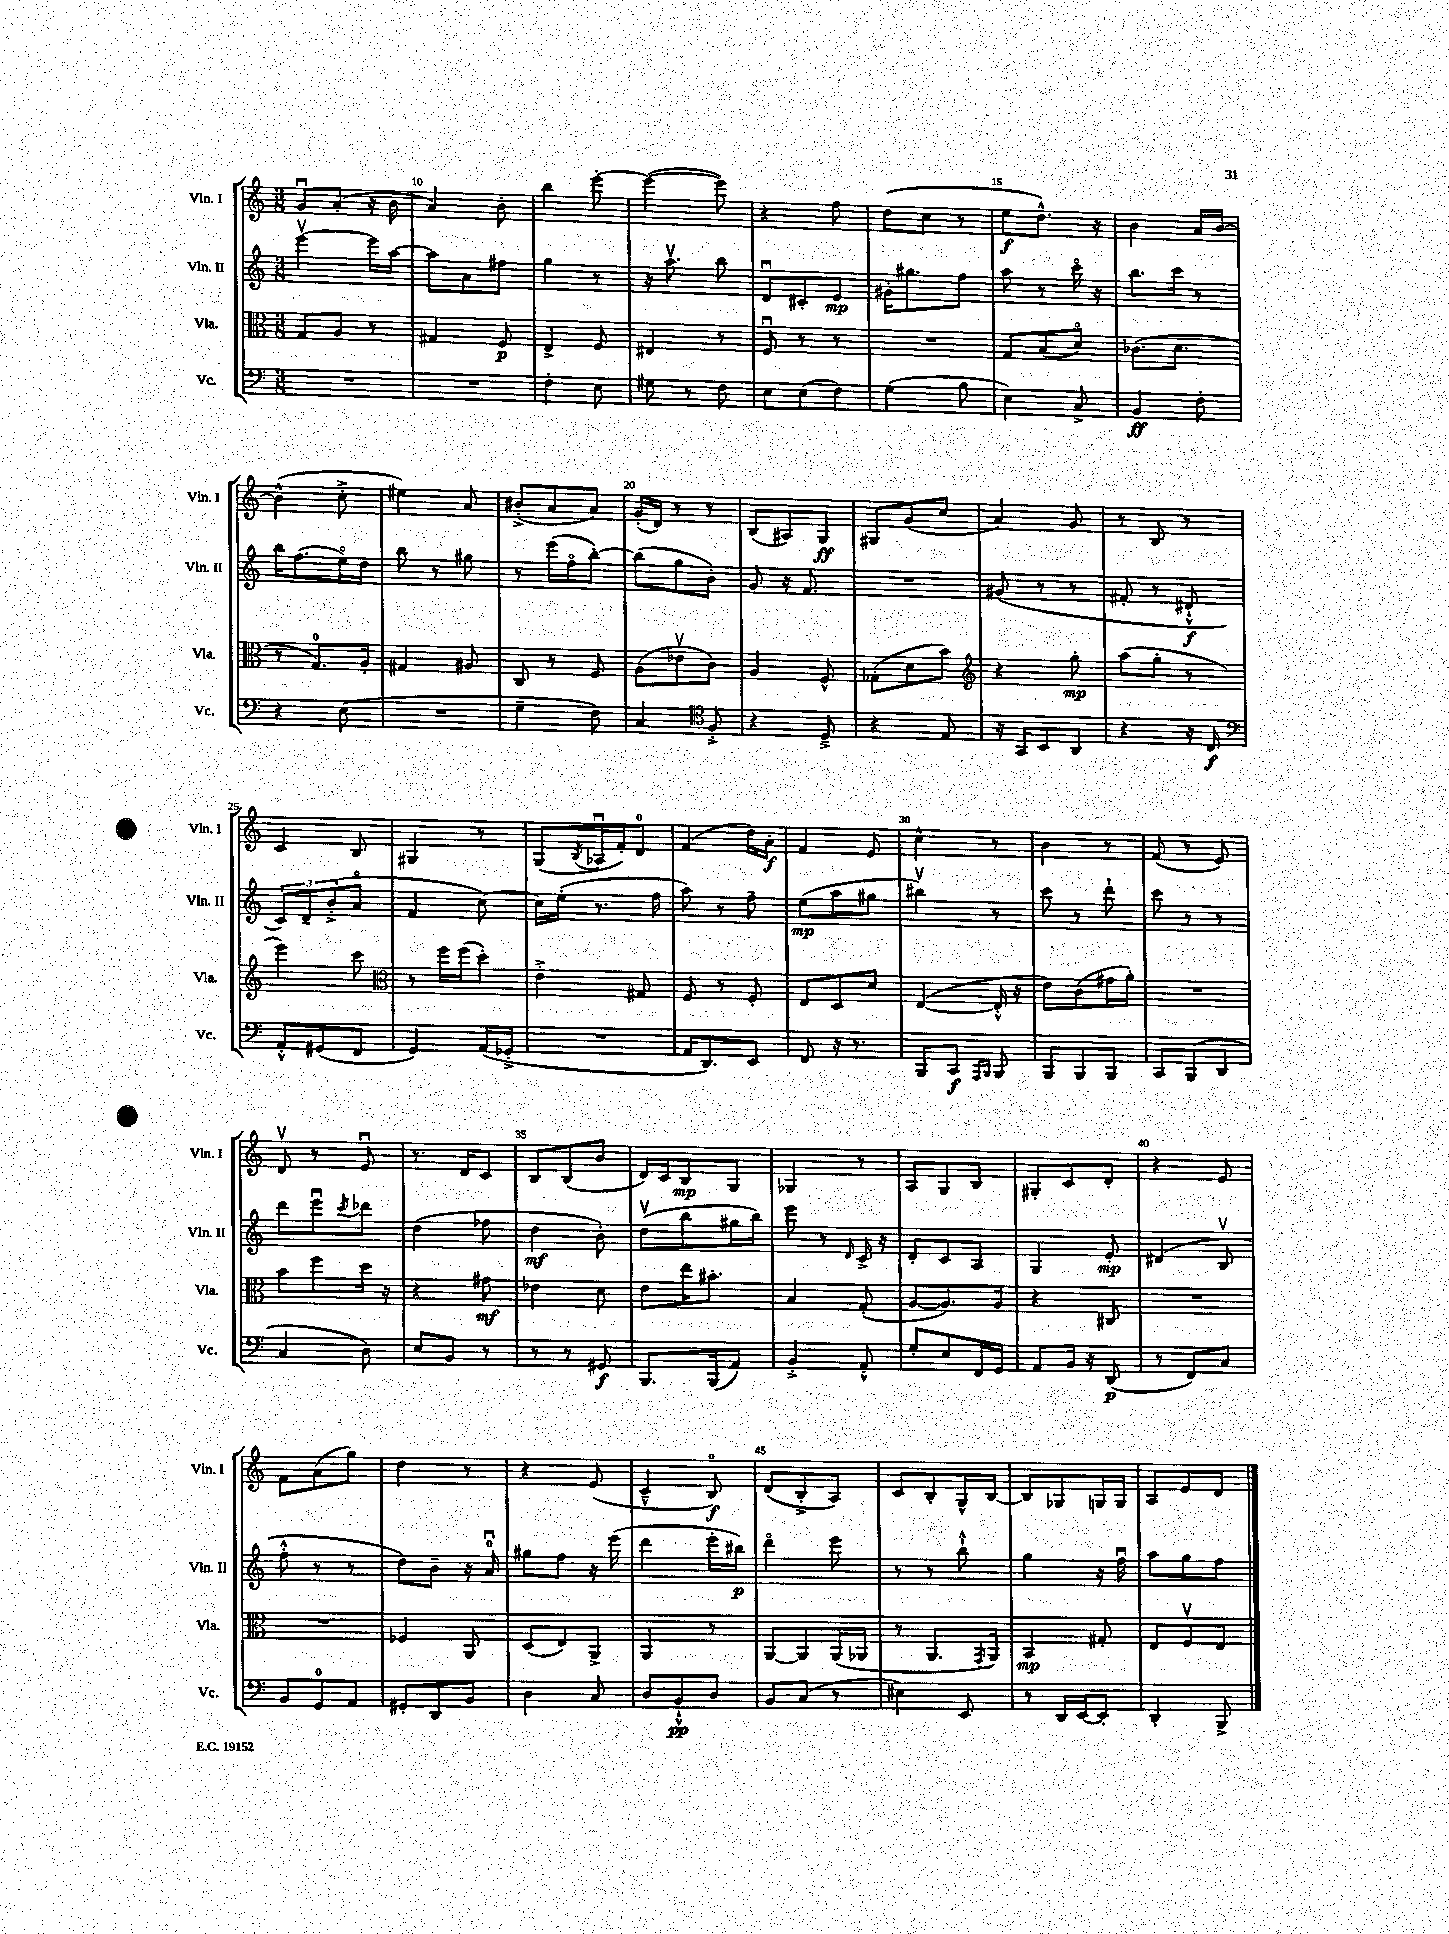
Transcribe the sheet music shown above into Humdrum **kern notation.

**kern	**kern	**kern	**kern
*staff4	*staff3	*staff2	*staff1
*clefF4	*clefC3	*clefG2	*clefG2
*k[]	*k[]	*k[]	*k[]
*M3/8	*M3/8	*M3/8	*M3/8
4.r	8G/L	[4eeev\	8gu/L
.	8A/J	.	(8a'/J
.	8r	16eee\]LL	16r
.	.	[16aa\JJ	16b\
=	=	=	=
4.r	4G#/	8aa\]L	4a/)
.	.	8a\	.
.	8F/	8ff#\J	8b'\
=	=	=	=
4F'\	4E^/	4gg\	4bb\
8E\	8F/	8r	[8eee'\
=	=	=	=
8G#\	4E#/	16r	(4eee\_
.	.	8.aav\	.
8r	.	.	.
8F\	8r	8bb\	8eee\])
=	=	=	=
8E\L	8Fu/	8du/L	4r
(8E\	8r	8c#'/	.
8F\J)	8r	8e/J	8ff\
=	=	=	=
(4G\	4.r	16g#'\LK	(8dd\L
.	.	8.gg#\	.
.	.	.	8cc\J
8B\	.	8ff\J	8r
=	=	=	=
4E\)	8G/L	8aa\	8ee\L
.	(8B/	8r	8.dd^^\J)
8C^/	8do/J)	16ccco\	.
.	.	16r	16r
=	=	=	=
4BB/	(8.c-\L	8.bb\L	4b\
.	8.d\J	16ccc\Jk	.
8F'\	.	8r	16a/LL
.	.	.	[16b/JJ
=	=	=	=
4r	8r	16bb\LK	(4b^^\]
.	.	(8.ff\	.
.	8.G/L)	.	.
(8E\	.	16eeo\L)	8cc'^\
.	16A'/Jk	16dd\JJ	.
=	=	=	=
4.r	4G#/	8bb\	4ee#\)
.	.	8r	.
.	8A#/	8gg#\	8a/
=	=	=	=
4G~\	8C/	8r	(8b#'^/L
.	8r	(16eee\LL	8a/
.	.	16ffo\J	.
8F\)	8F/	[8bb'\J)	8a/J)
=	=	=	=
4C/	(8A\L	(8bb\]L	(16g'/LL
.	.	.	16d/JJ)
.	8e-v\	8gg\	8r
*clefC4	*	*	*
8F'^/	8c\J)	8b'\J)	8r
=	=	=	=
4r	4A/	8g/	(8B/L
.	.	16r	8A#/)
.	.	8.f/	.
8D~^/	8F^^/	.	8G/J
=	=	=	=
4r	(8G-'\L	4.r	8G#/L
.	8d\	.	(8g/
8E/	8b\J)	.	8cc/J
=	=	=	=
*	*clefG2	*	*
16r	4r	(8g#/	4a/)
16GG/LK	.	.	.
8BB/	.	8r	.
8AA/J	8gg'\	8r	8g/
=	=	=	=
4r	(8aa\L	8f#'/	8r
.	8gg'\J	8r	8B/
16r	8r	8d#`^^/	8r
16C/	.	.	.
=	=	=	=
*clefF4	*	*	*
8AA'^^/L	4eee\)	12c/L)	4c/
.	.	12d~/	.
(8GG#/	.	.	.
.	.	(12b'^/	.
8FF/J	8ccc\	8ao/J	8B/
=	=	=	=
*	*clefC3	*	*
4GG/)	8r	4f/	4G#/
.	16ff\LL	.	.
.	(16ff\J	.	.
(16AA/LL	8dd'\J)	[8cc\)	8r
16GG-'^/JJ	.	.	.
=	=	=	=
4.r	4e'^\	16cc\]LL	(8G/L
.	.	(16ee'\JJ	.
.	.	.	8qB/
.	.	8.r	16A-u/L
.	.	.	16f'/J)
.	8G#/	.	8d/J
.	.	16ff\	.
=	=	=	=
16AA/LK	8F/	8aa\)	(4f/
8.DD/)	.	.	.
.	8r	8r	.
8EE/J	8F'/	8ff~\	16dd\LL)
.	.	.	16a'\JJ
=	=	=	=
8FF/	8E/L	(8ee\L	4f/
16r	8D/	8aa\	.
8.r	.	.	.
.	8d/J	8gg#\J	8e/
=	=	=	=
8BBB/L	([4E/	4bb#v\)	4cc^^\
8CC/J	.	.	.
16qqAAA/LL	.	.	.
16qqBBB/JJ	.	.	.
8BBB/	16E'^^/]	8r	8r
.	16r	.	.
=	=	=	=
8BBB/L	8e\L)	8ccc\	4b\
8BBB/	(8c\	8r	.
8BBB/J	16g#\L	8ddd`\	8r
.	16a'\JJ)	.	.
=	=	=	=
8CC/L	4.r	8ccc\	(8f/
(8BBB/	.	8r	8r
8DD/J	.	8r	8e/)
=	=	=	=
4C/	8b\L	8ddd\L	8dv/
.	8ff\	8eeeu\	8r
.	.	8qccc/	.
8D\)	16dd\Jk	8ddd-\J	8eu/
.	16r	.	.
=	=	=	=
8E/L	4r	(4dd\	8.r
8BB/J	.	.	.
.	.	.	16d/LK
8r	8g#\	8ff-\	8c/J
=	=	=	=
8r	4e-\	4dd\	8B/L
8r	.	.	(8B/
8GG#/	8d\	8b'\)	8b/J
=	=	=	=
8.BBB/L	8e\L	(8ddv\L	16d/LL)
.	.	.	16c/J
.	16ee\K	8bb\	8B/
(16BBB/k	8.b#'\J	.	.
8AA/J)	.	16gg#\L	8G/J
.	.	16bb\JJ)	.
=	=	=	=
4BB'^/	4B/	8eee\	4G-/
.	.	8r	.
.	.	16qqd/	.
8AA'^^/	(8G'/	16c^/	8r
.	.	16r	.
=	=	=	=
8G'/L	[8A/L	8d'/L	8A/L
8E/	8.A/])	8c/	8G/
16FF/L	.	8A/J	8B/J
16GG/JJ	16A/Jk	.	.
=	=	=	=
8AA/L	4r	4G/	8G#'/L
16BB/Jk	.	.	8c/
16r	.	.	.
(8DD/	8C#/	8e'/	8d'/J
=	=	=	=
8r	4.r	(4d#/	4r
8FF/L)	.	.	.
8C/J	.	8Bv/	8e/
=	=	=	=
8BB/L	4.r	8ff'^^\	8f\L
8GG/	.	8r	(8a\
8AA/J	.	8r	8gg\J)
=	=	=	=
8GG#'/L	4F-/	8dd\L)	4dd\
8DD/	.	8b~\J	.
8BB/J	8AA/	16r	8r
.	.	16au/	.
=	=	=	=
4D\	(8D/L	8gg#\L	4r
.	8E/)	8ff\J	.
8C/	8AA^/J	16r	(8e/
.	.	(16eee\	.
=	=	=	=
8D/L	4AA/	4ddd\	4c~^^/
8BB`^^/	.	.	.
8D/J	8r	16eee'\LL	8Bo/)
.	.	16bb#\JJ)	.
=	=	=	=
8BB/L	[8AA/L	4dddo\	(8d/L
(8C/J	8AA/]	.	8B'^/
8r	(16AA/L	8eee\	8A/J)
.	16AA-/JJ	.	.
=	=	=	=
4E#\)	8r	8r	8c/L
.	8.AA/L	8r	8B'/
8EE/	.	8bb`^^\	16G^^/L
.	8qGG/	.	.
.	16AA/Jk)	.	[16B/JJ
=	=	=	=
8r	4BB/	4gg\	8B/]L
16DD/LL	.	.	8G-/
[16EE/J	.	.	.
8EE'/]J	8G#'/	16r	16G/L
.	.	16ffu\	16G/JJ
=	=	=	=
4DD'/	8E/L	8aa\L	8A/L
.	8Fv/	8gg\	8e/
8BBB^/	8E/J	8ff\J	8d/J
==	==	==	==
*-	*-	*-	*-
